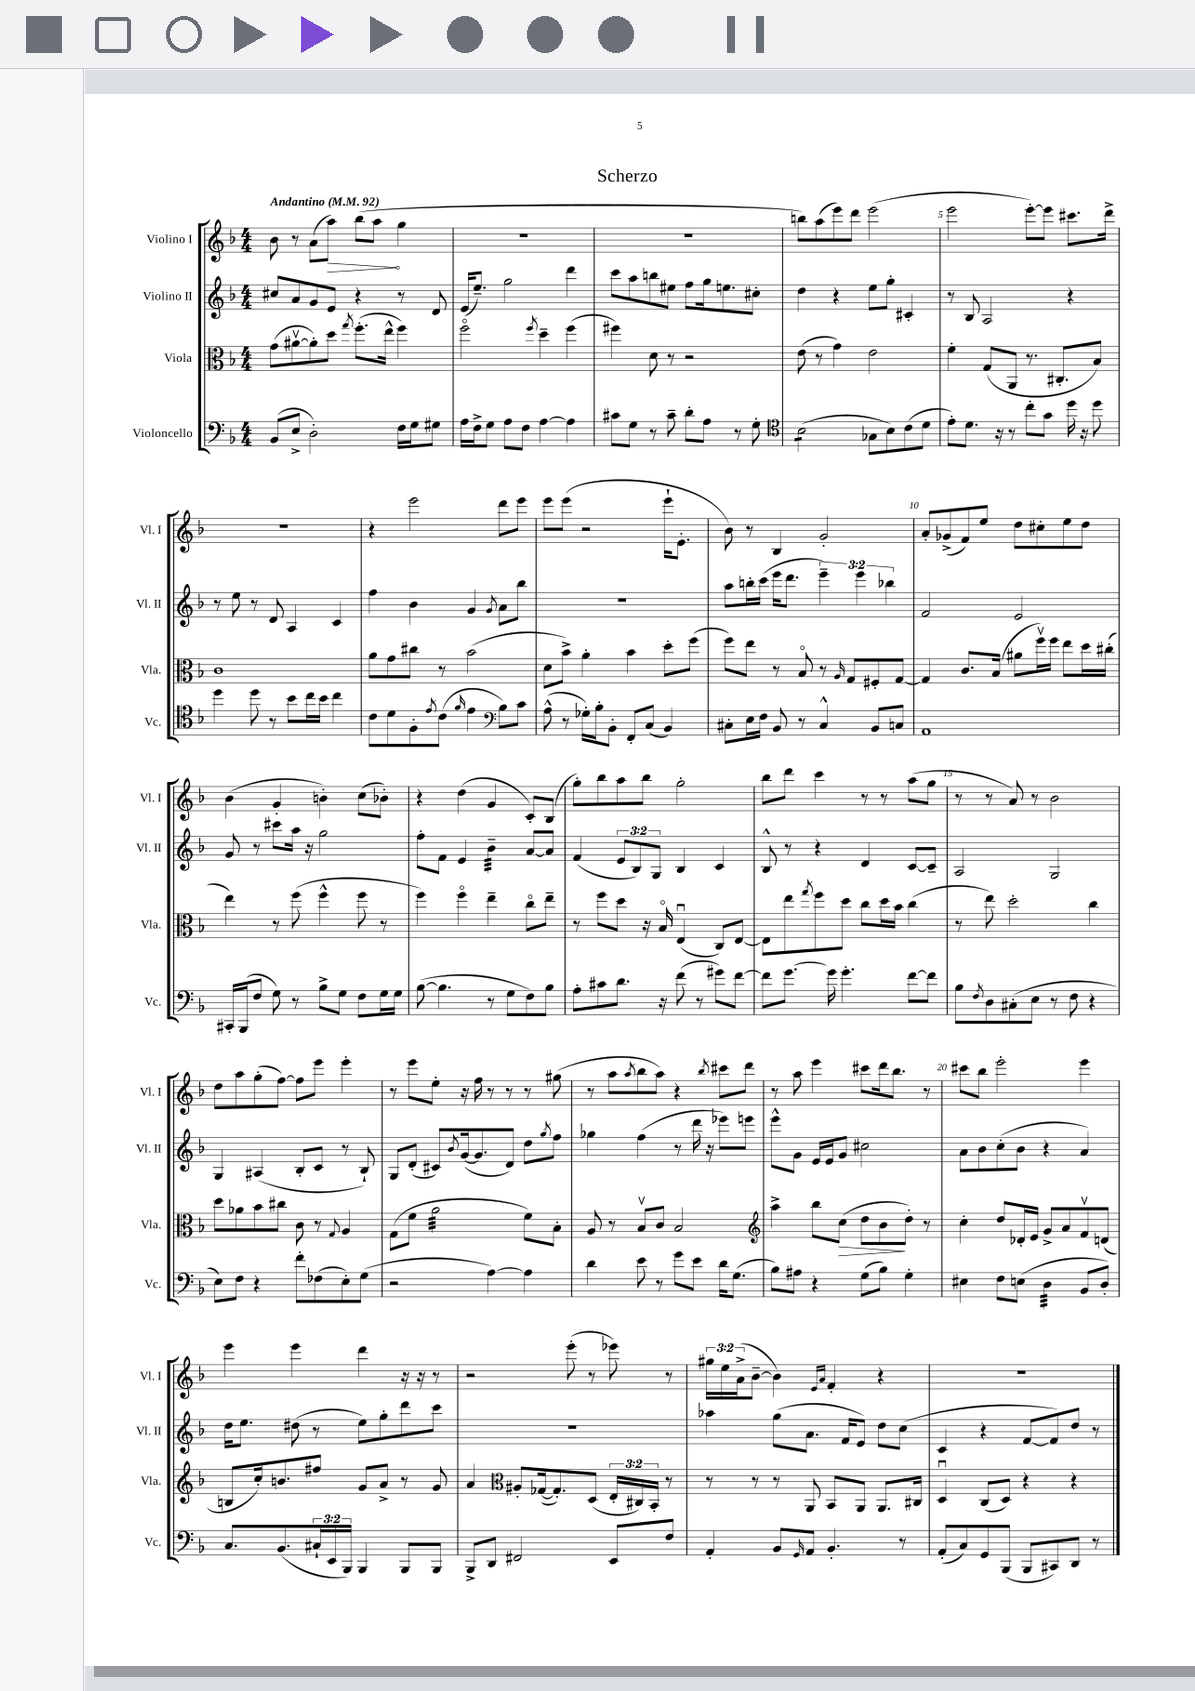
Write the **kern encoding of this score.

**kern	**kern	**kern	**kern
*staff4	*staff3	*staff2	*staff1
*clefF4	*clefC3	*clefG2	*clefG2
*k[b-]	*k[b-]	*k[b-]	*k[b-]
*M4/4	*M4/4	*M4/4	*M4/4
*MM92	*MM92	*MM92	*MM92
(8BB-	(8g	8cc#	8b-
8E^	[8a#v	8a	8r
2D')	8a#'])	8g	(8a
.	8dd	8e	8aa)
.	8qgg	.	.
.	(8.ff'	4r	(8bb-
.	.	.	8aa
.	16ee^^	.	.
16F	4ff)	8r	4gg
16G	.	.	.
8G#	.	8d	.
=	=	=	=
16A	2ffo	(16e	1r
16F^	.	8.ee~)	.
8G	.	.	.
8A	.	2gg	.
8F	.	.	.
.	8qff	.	.
[4A	4dd~	.	.
4A]	(4ff	4ddd	.
=	=	=	=
8c#	4ff#)	8ccc	1r
8G	.	8aa	.
8r	8d	8bb	.
8c#~	8r	8ee#	.
8d'	2r	8ff	.
8A	.	16gg	.
.	.	8.ee	.
8r	.	.	.
8G'	.	8cc#'	.
=	=	=	=
*clefC4	*	*	*
(2B-	(8e	4dd	8bb)
.	8r	.	(8aa
.	4g)	4r	8eee)
.	.	.	8ddd
8G-	2e	8ee	(2eee
8B-)	.	8gg'	.
(8c	.	4c#'	.
8d	.	.	.
=	=	=	=
8e')	4f'	8r	2eee
8.d	.	8B-	.
.	(8G	2A	.
16r	.	.	.
8r	8AA	.	.
8cc'	8.r	.	[8eee')
8g	.	.	8eee]
.	8.C#'	.	.
16dd	.	4r	8.ccc#
16r	.	.	.
8dd	8B-)	.	.
.	.	.	16ddd^
=	=	=	=
4dd	1c	8r	1r
.	.	8ee	.
8dd	.	8r	.
8r	.	8d	.
8b-	.	4A	.
16cc	.	.	.
16b-	.	.	.
4cc	.	4c	.
=	=	=	=
8c	8a	4ff	4r
8d	8g	.	.
8F'	8cc#	4b-	2eee
8qe	.	.	.
(8c	8r	.	.
16qqf	.	.	.
4e	(2b-	4g	.
*clefF4	*	*	*
.	.	8qg	.
8B-)	.	8a	8ddd
8c	.	8bb-	8eee
=	=	=	=
(8A^^	8d	1r	8eee
8r	8b-^)	.	(8eee
16G-')	4a'	.	2r
16B-'	.	.	.
8BB-'	.	.	.
8FF'	4b-	.	.
(8C	.	.	.
4BB-)	8dd'	.	16eee`
.	.	.	8.e'
.	(8ff	.	.
=	=	=	=
8C#'	8ff)	8aa	8b-)
16E	8ee	16bb'	8r
16F	.	(16ccc	.
8BB-	8r	16eee	4B-
.	.	8.ddd	.
8r	8B-o	.	.
4C#^^	8r	6eee~)	2g'
.	16qqA	.	.
.	8G	.	.
.	.	6eee	.
8BB-	8F#'	.	.
.	.	6bb-	.
8C	[8G	.	.
=	=	=	=
1AA	4G]	2f	8a'
.	.	.	(8g-^
.	8.c	.	8f)
.	.	.	8ee
.	(16B-	.	.
.	8a#	2e	8dd
.	16ffv)	.	8cc#'
.	16ff	.	.
.	8ee	.	8ee
.	16dd	.	8dd
.	(16cc#'	.	.
=	=	=	=
16CC#'	4ee)	8g	(4b-
(16BBB-	.	.	.
8F	.	8r	.
8G)	8r	8ccc#	4g'
8r	(8ff	16aa	.
.	.	16r	.
8B-^	4ff^^	2gg	4b')
8G	.	.	.
8F	8ff	.	(8cc
16G	8r	.	8b-')
16G	.	.	.
=	=	=	=
([8B-	4ff)	8ff'	4r
4.B-]	.	8f	.
.	4ffo	4e	(4dd
8r	4ee~	4b-~	4g
8G	.	.	.
8F)	8cco	[8a	8c')
8B-	8ee~	8a]	(8B-
=	=	=	=
8A'	8r	(4f	8gg')
8c#	8ff	.	8bb-
8.d	8dd	12e	8aa
.	.	12B-)	.
.	16r	.	8bb-
.	.	12G	.
16r	16B-o	.	.
(8f	(4Eu	4B-	2gg'
8r	.	.	.
8g#)	8C)	4c	.
[8f	[8E	.	.
=	=	=	=
8f]	8E]	8B-^^	8bb-
[8.g	8ee	8r	8ddd
.	8qgg	.	.
.	8ff	4r	4ccc
16g]	.	.	.
4.g'	8dd	.	.
.	8cc	4d	8r
.	16dd	.	8r
.	16b-	.	.
[8f	(4cc	[8c	(8aa
8f]	.	8c~]	8gg
=	=	=	=
8B-	8r	2A	8r
8qF	.	.	.
8D	8ee)	.	8r
(8C#'	2dd'	.	8a)
8E	.	.	8r
8r	.	2G	2b-
8F	.	.	.
4r	4cc	.	.
=	=	=	=
8E)	8dd	4G	8dd
8F	8a-	.	8aa
4r	8b-	(4A#	(8gg'
.	8cc#	.	[8ff)
8f'	8c	8B-'	8ff]
(8F-	8r	8c	8eee
.	8qqG	.	.
8E')	4A	8r	4eee'
(8G	.	8B-`)	.
=	=	=	=
2r	(8G	8G	8r
.	8f	(8d'	8eee
.	2a	8c#)	8ee'
.	.	8qb-	.
.	.	([16g	16r
.	.	8.g]	16ff
[4A)	.	.	8r
.	.	8d)	8r
4A]	8f)	8dd	8r
.	.	8qgg	.
.	8B-'	8ff	(8gg#
=	=	=	=
4d	8A	4gg-	8r
.	8r	.	8aa
.	.	.	8qaa
8e	8B-v	(4ff	8bb-
8r	8c	.	8aa)
8g	2B-	8r	4r
8e	.	16ddd	.
.	.	16r	.
.	.	.	8qbb-
16d	.	8eee-)	8ccc#
(8.G	.	.	.
.	.	8eee	8ddd
=	=	=	=
*	*clefG2	*	*
8B-)	4aa^	8eee^^	8r
8A#	.	8g	8aa
4r	8bb-	16e	4eee
.	.	16e	.
.	(8cc	8g	.
(8G	8dd	2cc#	8ccc#
8B-)	8b-	.	16ddd
.	.	.	8.bb-
4G'	8dd')	.	.
.	8r	.	8r
=	=	=	=
4E#	4cc'	8a	8ccc#
.	.	8b-	8bb-
8F	8dd	(8cc'	2eee'
(8E	16d-'	8b-	.
.	16e	.	.
4D	8g^	4r	.
.	8a	.	.
8BB-	8fv	4a)	4eee
8D')	(8d	.	.
=	=	=	=
8.C	8B	16dd	4eee
.	.	8.ee	.
.	16cc')	.	.
(8.BB-	8.b	.	.
.	.	(8dd#	4eee
24C#`	8ff#	8r	.
24EE	.	.	.
24BBB-)	.	.	.
4BBB-	8g	8ee)	4ddd
.	8a^	8gg'	.
8BBB-	8r	8ddd	16r
.	.	.	16r
8BBB-	8g	8ccc	8r
=	=	=	=
8BBB-^	4a	1r	2r
8DD	.	.	.
*	*clefC3	*	*
2FF#	8A#'	.	.
.	([16G-	.	.
.	8.G-'])	.	.
.	.	.	(8eee'
.	(8D	.	8r
8EE	24E'	.	8eee-)
.	24C#)	.	.
.	24BB-'	.	.
8F	8r	.	8r
=	=	=	=
4AA'	8r	4aa-	24gg#
.	.	.	24ee
.	.	.	(24a^
.	8r	.	[8b-~
8BB-	8r	(8gg	4b-])
16qqGG	.	.	.
8AA	8AA	8.a	.
.	.	.	16qqe
.	.	.	16qqa
4.BB-'	8BB-	.	4f'
.	.	16f	.
.	8AA	8e)	.
.	8.AA	8dd	4r
8r	.	(8cc	.
.	16C#	.	.
=	=	=	=
(8AA'	4Du	4c	1r
8C)	.	.	.
8GG	(8C	4r	.
(8BBB-	8D)	.	.
8BBB-	4r	[8f	.
8CC#)	.	8f])	.
8DD	4r	8dd	.
8r	.	8r	.
==	==	==	==
*-	*-	*-	*-
